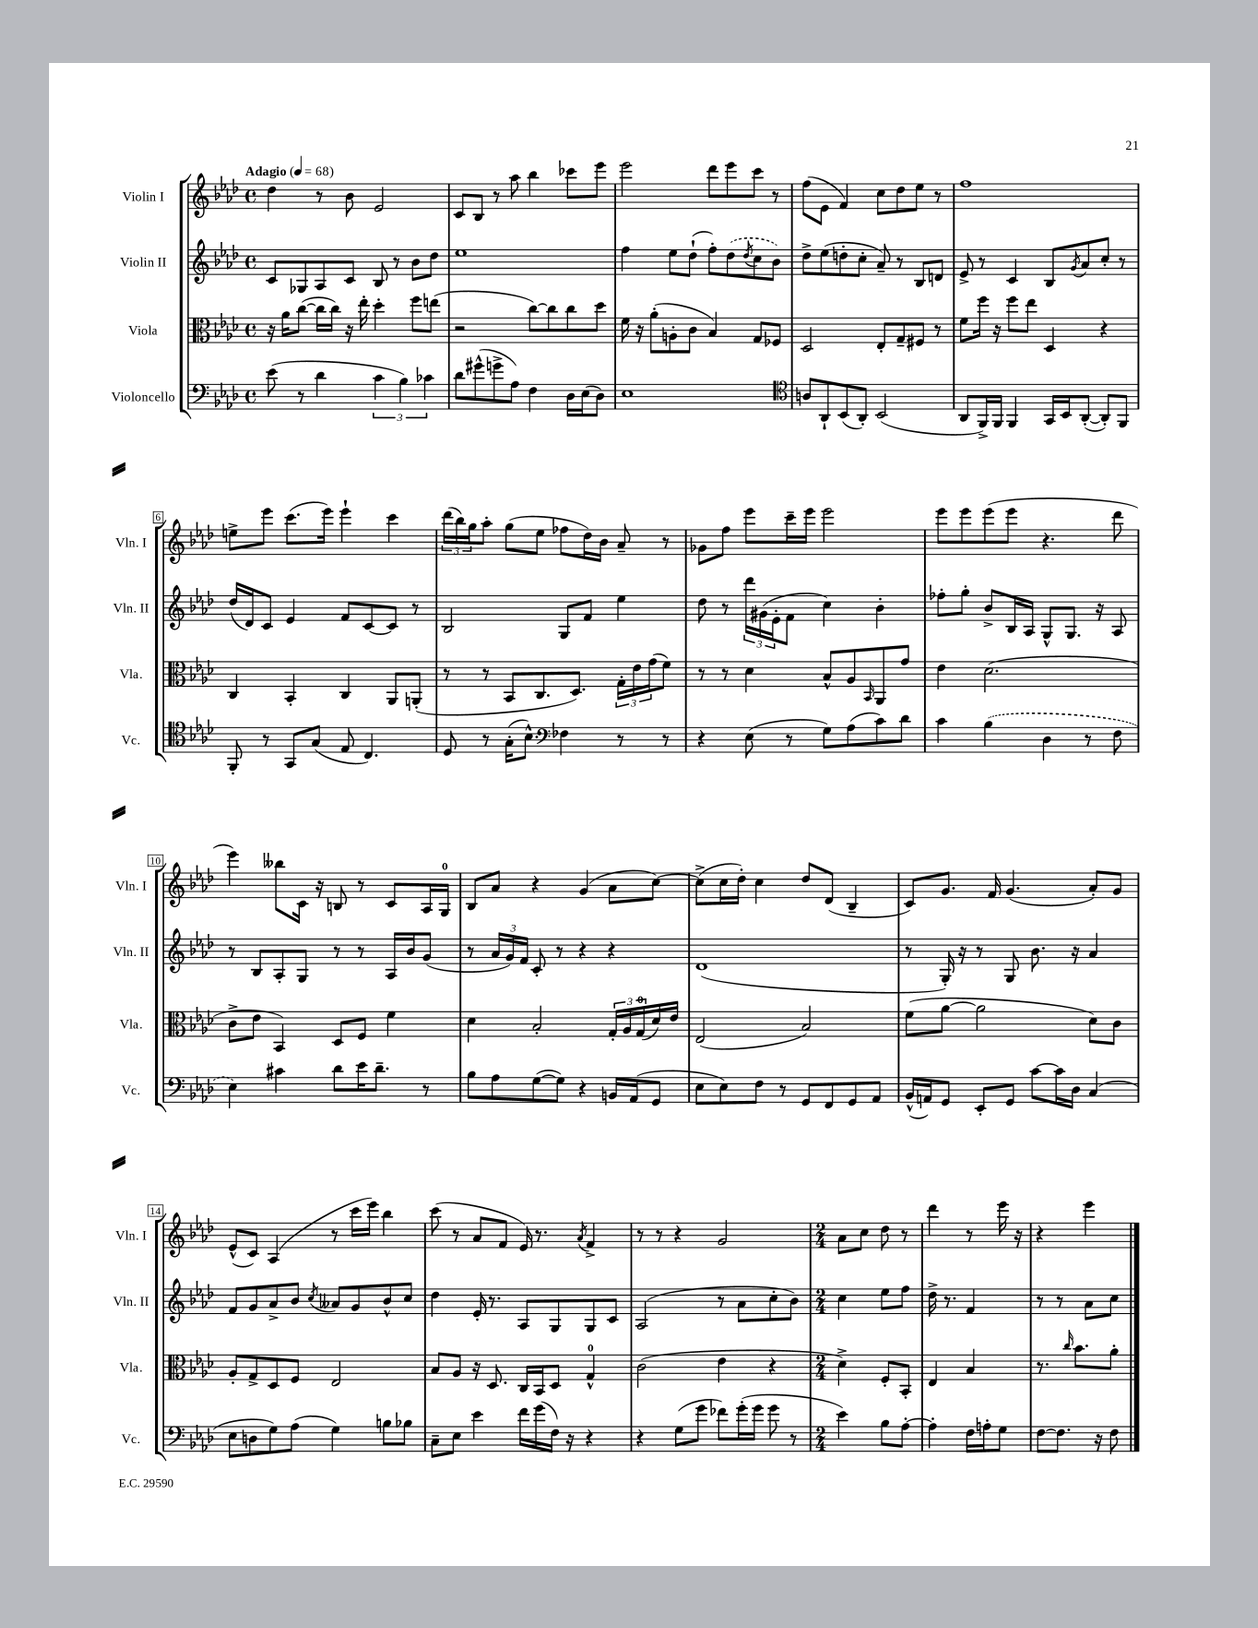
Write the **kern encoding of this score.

**kern	**kern	**kern	**kern
*staff4	*staff3	*staff2	*staff1
*clefF4	*clefC3	*clefG2	*clefG2
*k[b-e-a-d-]	*k[b-e-a-d-]	*k[b-e-a-d-]	*k[b-e-a-d-]
*M4/4	*M4/4	*M4/4	*M4/4
*met(c)	*met(c)	*met(c)	*met(c)
*MM68	*MM68	*MM68	*MM68
(8e-	16r	8c	4dd-
.	16a-	.	.
8r	([8cc	8G-	.
4d-	16cc]	8A-	8r
.	16cc)	.	.
.	16r	8c	8b-
.	16ee-'	.	.
6c	4dd-'	8B-	2e-
.	.	8r	.
6B-)	.	.	.
.	8ff	8b-	.
6c-	.	.	.
.	(8ee	8dd-	.
=	=	=	=
8d-	2r	1ee-	8c
(8g#^^	.	.	8B-
8g^	.	.	8r
8A-)	.	.	8aa-
4F	[8cc)	.	4bb-
.	8cc]	.	.
16D-	8cc	.	8ccc-
(16E-	.	.	.
8D-)	8dd-	.	8eee-
=	=	=	=
1E-	16f	4ff	2eee-
.	16r	.	.
.	(8a-'	.	.
.	8A'	8ee-	.
.	8c	(8dd-`	.
.	4B-)	8ff')	8ddd-
.	.	(8dd-	8eee-
.	.	8qdd-	.
.	8G	8cc	8ccc
.	8F-	8b-)	8r
=	=	=	=
*clefC4	*	*	*
8A	2D-	8dd-^	(8ff
8AA-`	.	(8ee-	8e-
(8BB-	.	8dd'	4f)
8AA-')	.	8cc'	.
(2BB-	8E-'	8a-~)	8cc
.	8G~	8r	8dd-
.	8F#	8B-	8ee-
.	8r	8d	8r
=	=	=	=
8AA-	8f	8e-^	1ff
16FF^)	16ff	8r	.
16FF	16r	.	.
4FF	8ff	4c	.
.	8ee-	.	.
16GG	4D-	8B-	.
16BB-	.	.	.
.	.	8qg	.
([8AA-'	.	8a-	.
8AA-'])	4r	8cc'	.
8FF	.	8r	.
=	=	=	=
8FF'	4C	(16dd-	8ee^
.	.	16d-)	.
8r	.	8c	8eee-
8GG	4BB-'	4e-	(8.ccc
(8G	.	.	.
.	.	.	16eee-)
8E-	4C	8f	4eee-`
4.C)	.	[8c	.
.	8AA-	8c]	4ccc
.	(8AA'	8r	.
=	=	=	=
8D-	8r	2B-	(24ddd-
.	.	.	24bb-)
.	.	.	24gg
8r	8r	.	8aa-'
(16G'	8BB-	.	(8gg
8.B-^^)	.	.	.
.	8.C	.	8ee-
*clefF4	*	*	*
4F-	.	8G	8ff-
.	8.D-)	.	.
.	.	8f	16dd-)
.	.	.	16b-
8r	24G'	4ee-	8a-~
.	24e-	.	.
.	(24g	.	.
8r	8f)	.	8r
=	=	=	=
4r	8r	8dd-	8g-
.	8r	8r	8ff
(8E-	4d-	24ddd-	8eee-
.	.	(24g#	.
.	.	24e-'	.
8r	.	8f	16ccc~
.	.	.	16eee-
8G)	8B-^^	4cc)	2eee-
(8A-	8A-	.	.
.	16qqBB-	.	.
8c)	8AA-	4b-'	.
8d-	8g	.	.
=	=	=	=
4c	4e-	8ff-'	8eee-
.	.	8gg'	8eee-
(4B-	(2.d-	8b-^	(8eee-
.	.	16B-	8eee-
.	.	16A-	.
4D-	.	8G^^	4.r
.	.	8.G	.
8r	.	.	.
.	.	16r	.
8F	.	8A-	8ddd-
=	=	=	=
4E-)	8c^	8r	4eee-)
.	8e-	8B-	.
4c#	4BB-)	8A-'	8bb--
.	.	8G	16c
.	.	.	16r
8d-	8D-	8r	8B
16e-	8F	8r	8r
8.d-~	.	.	.
.	4f	16A-	8c
.	.	16b-	.
8r	.	(8g	16A-
.	.	.	16G
=	=	=	=
8B-	4d-	8r	8B-
8A-	.	24a-	8a-
.	.	24g)	.
.	.	24f	.
([8G	2B-'	8c'	4r
8G])	.	8r	.
4r	.	4r	(4g
16BB	24G'	4r	8a-
.	24A-	.	.
(16AA-	.	.	.
.	(24G	.	.
8GG	16d-)	.	[8cc)
.	16e-	.	.
=	=	=	=
8E-	(2E-	(1d-	(8cc^]
8E-)	.	.	16cc
.	.	.	16dd-')
8F	.	.	4cc
8r	.	.	.
8GG	2B-)	.	8dd-
8FF	.	.	(8d-
8GG	.	.	4B-~
8AA-	.	.	.
=	=	=	=
(16BB-^^	(8f	8r	8c)
16AA)	.	.	.
8GG	[8a-	16G')	8.g
.	.	16r	.
8EE-'	2a-]	8r	.
.	.	.	16f
8GG	.	8G	(4.g
[8c	.	8.b-	.
16c]	.	.	.
16D-	.	16r	.
(4C	8d-)	4a-	8a-')
.	8c	.	8g
=	=	=	=
8E-	8A-'	8f	(8e-^^
8D	8G^	8g	8c)
8G)	8D-	8a-^	(4A-
(8A-	8F	8b-	.
.	.	8qcc	.
4G)	2E-	8a--	8r
.	.	8g	16ccc
.	.	.	16eee-)
8B	.	8b-^^	4bb-
8B-	.	8cc	.
=	=	=	=
8C~	8B-	4dd-	(8ccc
8E-	8A-	.	8r
4e-	16r	16e-'	8a-
.	8.D-	8.r	.
.	.	.	8f
16f	16C	8A-	16e-)
(16g	16BB-	.	8.r
16F)	8D-	8G	.
16r	.	.	.
.	.	.	8qa-
4r	4G^^	8G	4f^
.	.	8c	.
=	=	=	=
4r	(2c	(2A-	8r
.	.	.	8r
(8G	.	.	4r
8g	.	.	.
8f-)	4e-	8r	2g
(16g'	.	8a-	.
16g	.	.	.
8g	4r	8cc'	.
8r	.	8b-)	.
=	=	=	=
*M2/4	*M2/4	*M2/4	*M2/4
4e-)	4d-^)	4cc	8a-
.	.	.	8cc
8B-	8F'	8ee-	8dd-
[8A-'	8BB-'	8ff	8r
=	=	=	=
4A-']	4E-	16dd-^	4ddd-
.	.	8.r	.
16F	4B-	4f	8r
16A'	.	.	.
8G	.	.	16eee-
.	.	.	16r
=	=	=	=
[8F	8.r	8r	4r
8.F]	.	8r	.
.	16qqcc	.	.
.	8.b-	.	.
.	.	8a-	4eee-
16r	.	.	.
8F	8a-'	8cc	.
==	==	==	==
*-	*-	*-	*-
